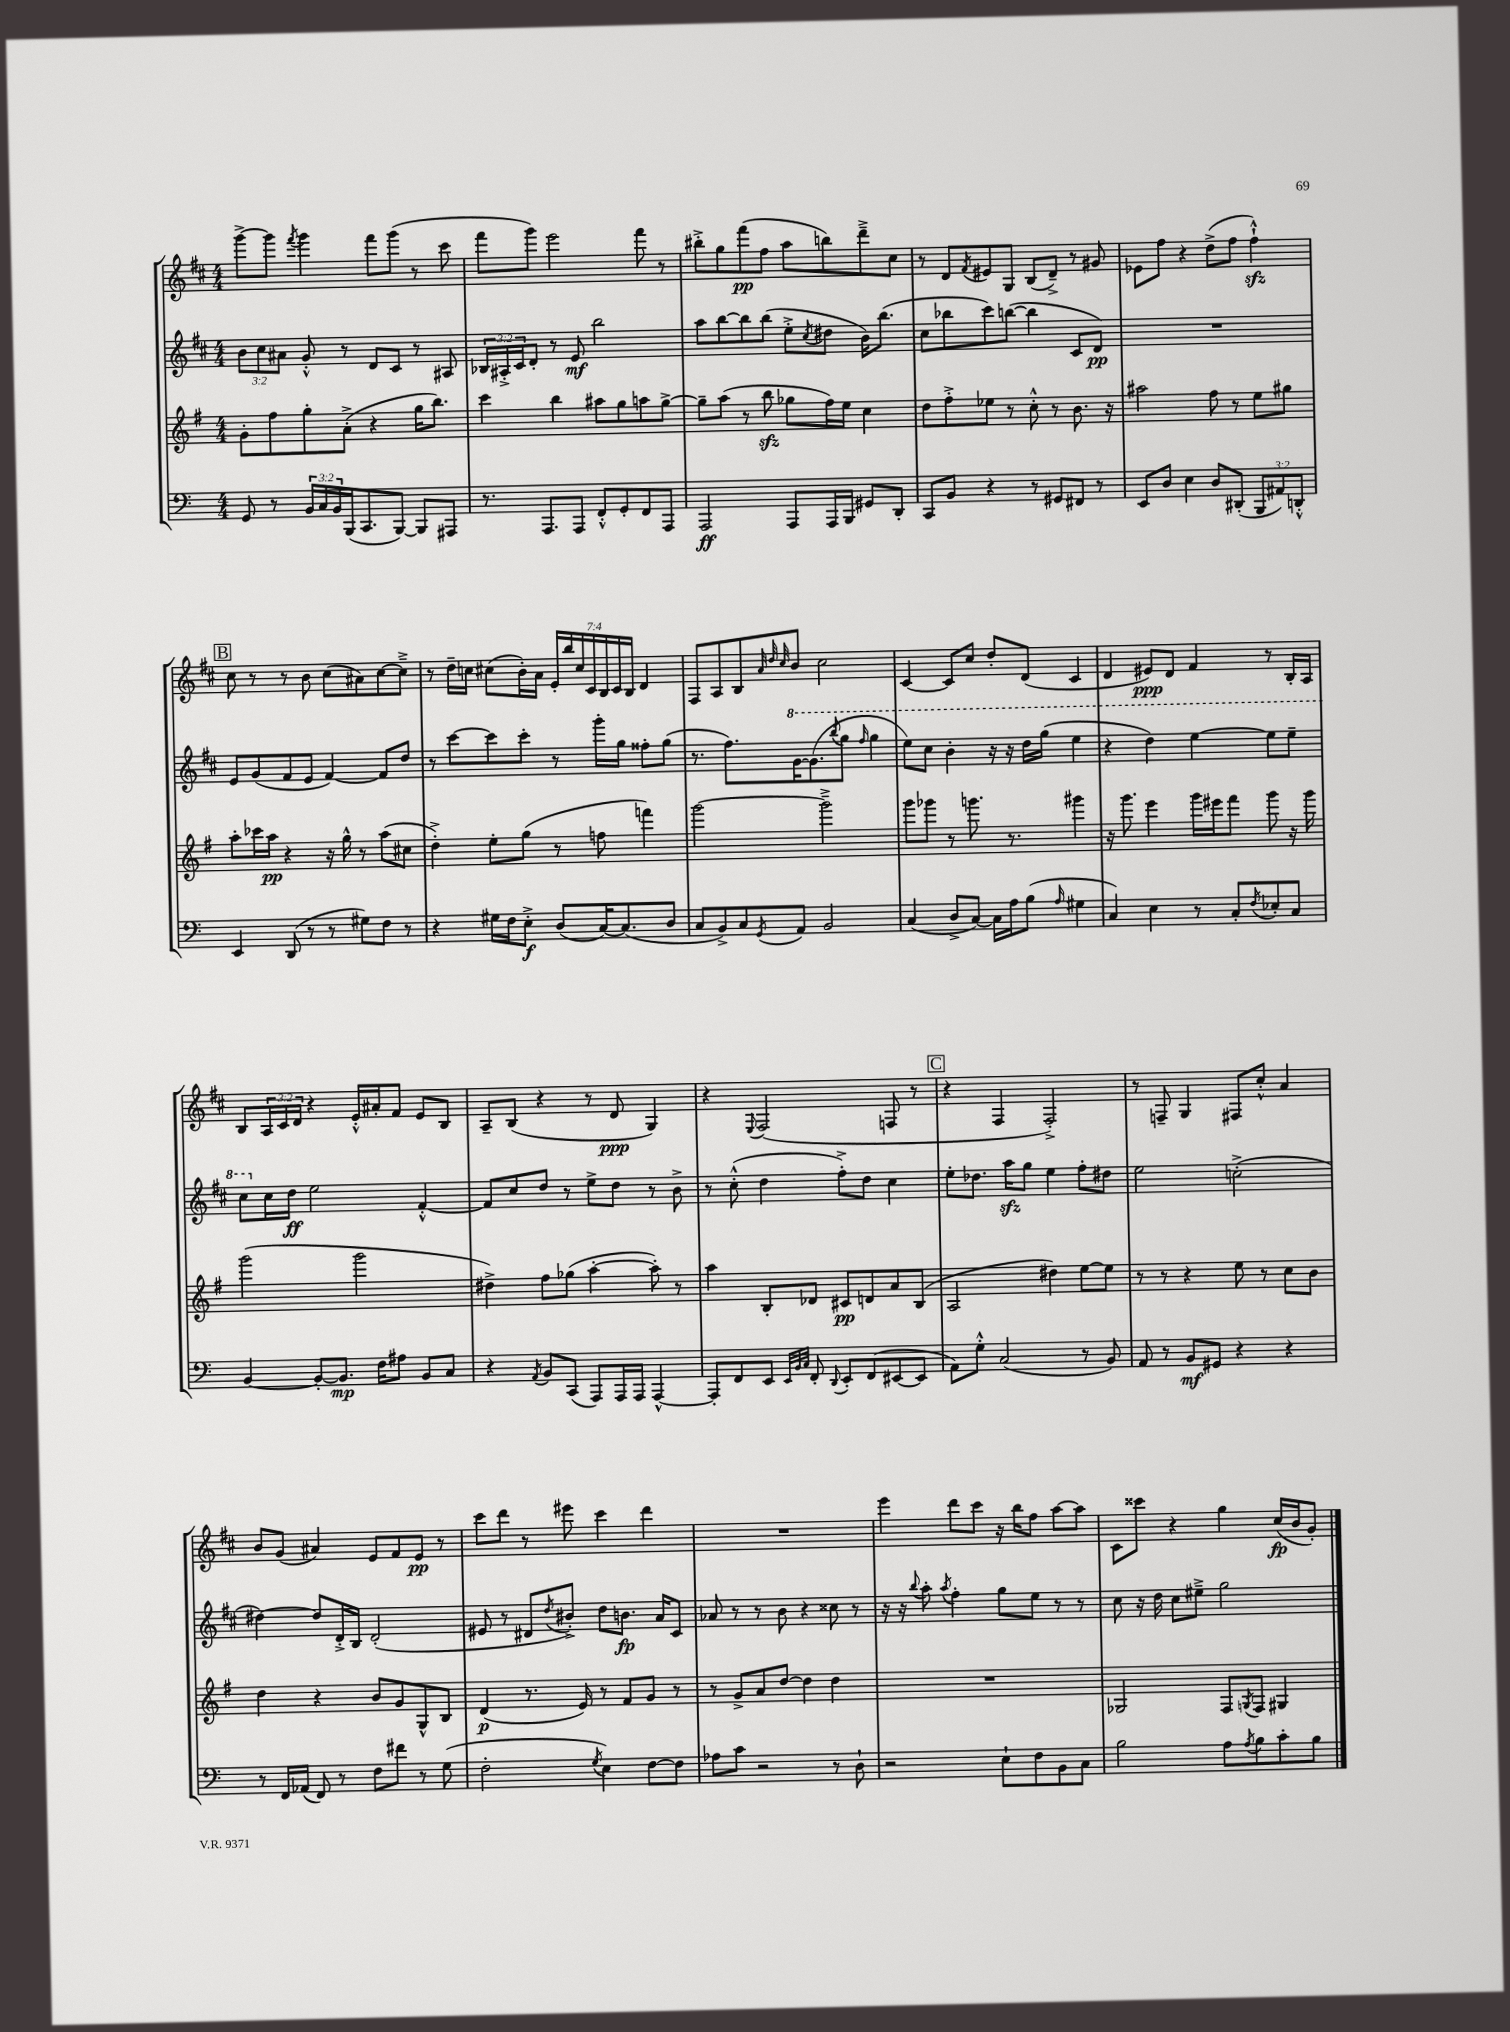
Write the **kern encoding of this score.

**kern	**kern	**kern	**kern
*staff4	*staff3	*staff2	*staff1
*clefF4	*clefG2	*clefG2	*clefG2
*k[]	*k[f#]	*k[f#c#]	*k[f#c#]
*M4/4	*M4/4	*M4/4	*M4/4
8GG	8g'	12b	[8ggg^
.	.	12cc#	.
8r	8ff#	.	8ggg]
.	.	12a#	.
.	.	.	8qfff#
24BB	8gg'	8g'^^	4ggg
24C	.	.	.
24BB	.	.	.
(16BBB	(8a'^	8r	.
8.CC	.	.	.
.	4r	8d	8fff#
[8BBB)	.	8c#	(8ggg
8BBB]	16gg	8r	8r
.	8.bb)	.	.
8AAA#	.	8A#	8ccc#
=	=	=	=
8.r	4ccc	24B-	8fff#
.	.	24A#'^	.
.	.	24c#	.
.	.	8d'	8ggg)
8.AAA	.	.	.
.	4bb	8r	2eee
8AAA	.	8e	.
8FF'^^	8aa#	2bb	.
8GG'	8gg	.	.
8FF	8aa	.	8fff#
8AAA	[8gg^	.	8r
=	=	=	=
2AAA	8gg~]	8aa	8bb#'^
.	(8aa	[8bb	8gg
.	8r	8bb]	(8fff#
.	8bb	(8bb	8ff#
8AAA	8gg-	8ee'^	8aa
.	.	8qcc#	.
16AAA	16ff#)	8dd#	8bb)
16BBB	16ee	.	.
8GG#	4cc	16b)	8ddd~^
.	.	(8.bb	.
8DD'	.	.	8cc#
=	=	=	=
8CC	8dd	8cc#	8r
8BB	8ff#'^	8bb-	8d
.	.	.	8qf#
4r	8ee-	8ccc#)	8e#
.	8r	([8bb	8G
8r	8cc'^^	4bb]	(8B
8GG#	8r	.	8d~^)
8FF#	8.b	8c#	8r
8r	.	8d)	8g#
.	16r	.	.
=	=	=	=
8EE	2aa#	1r	8e-
8D	.	.	8ff#
4E	.	.	4r
8D	8ff#	.	(8dd^
(8DD#'	8r	.	8ff#
12BBB	8ee	.	4ff#`^^)
12AA#)	.	.	.
.	8gg#	.	.
12DD'^^	.	.	.
=	=	=	=
4EE	8aa'	8e	8cc#
.	16ccc-	(8g	8r
.	16aa	.	.
(8DD	4r	8f#	8r
8r	.	8e	8b
8r	16r	[4f#)	(8cc#
.	16gg^^	.	.
8G#)	8r	.	8a#)
8F	(8aa	8f#]	[8cc#
8r	8cc#	8dd	8cc#~^]
=	=	=	=
4r	4dd'^)	8r	8r
.	.	[8ccc#	16dd~
.	.	.	16cc
16G#	8ee'	8ccc#]	(8cc#
16F	.	.	.
8E'^	(8gg	8ccc#'	16b')
.	.	.	16a
(8D	8r	8r	28e'
.	.	.	28bb
.	.	.	28cc#
.	.	.	28c#
[16C)	8ff	16ggg'	.
.	.	.	28B
.	.	.	28c#
(8.C]	.	16gg	.
.	.	.	28B
.	4fff)	8ff##'	4d
8D	.	(8gg	.
=	=	=	=
8C	[2ggg	8.r	8F#
8BB^)	.	.	8A
.	.	8.ff#)	.
8C	.	.	8B
.	.	.	32qqa
.	.	.	32qqdd
8qGG	.	.	32qqcc#
8AA	.	[16gg	8b
.	.	(8.gg]	.
2BB	2ggg~^]	.	2cc#
.	.	8qbbb	.
.	.	8ggg	.
.	.	16qqfff#	.
.	.	4ggg	.
=	=	=	=
(4C	8ggg	8eee)	[4c#
.	8ggg-	8ccc#	.
8D^	8r	4bb'	8c#]
[8C)	8.ggg	.	8cc#
16C]	.	16r	8dd'
16A	8.r	16r	.
(8B	.	16ddd	(8d
.	.	(16ggg	.
16qqA	.	.	.
4G#	4ggg#	4eee	4c#
=	=	=	=
4C)	16r	4r	4d
.	8.ggg	.	.
4E	4eee	4ddd)	8e#)
.	.	.	8d
8r	16ggg	[4eee	4f#
.	16eee#	.	.
8C'	8fff#	.	.
8qF	.	.	.
8E-'	8ggg	8eee]	8r
8C	16r	8eee~	16B'
.	16ggg	.	16A
=	=	=	=
[4BB	(2ggg	8ccc#	8B
.	.	16cc#	24A
.	.	.	24c#
.	.	16dd	.
.	.	.	24d
8BB'_	.	2ee	4r
8.BB]	.	.	.
.	2ggg	.	16e'^^
16F	.	.	16a#'
8A#	.	.	8f#
8BB	.	[4f#'^^	8e
8C	.	.	8B
=	=	=	=
4r	4dd#^)	8f#]	8A~
.	.	8cc#	(8B
8qAA	.	.	.
8BB	8ff#	8dd	4r
(8CC	(8gg-	8r	.
8AAA)	[4aa'	8ee^	8r
16AAA	.	8dd	8d
16AAA	.	.	.
[4AAA^^	8aa'])	8r	4G)
.	8r	8b^	.
=	=	=	=
8AAA']	4aa	8r	4r
8FF	.	(8cc#'^^	.
.	.	.	8qqE
8EE	8B'	4dd	(2F#
32qqEE	.	.	.
32qqBB	.	.	.
32qqC	.	.	.
8FF'	8d-	.	.
8qqDD	.	.	.
8EE'	8c#	8ff#'^)	.
(8FF	8d	8dd	.
[8EE#	8a	4cc#	8F
8EE#]	(8B	.	8r
=	=	=	=
8AA)	2A	8ee'	4r
8G'^^	.	8.dd-	.
(2C	.	.	4F#
.	.	16aa	.
.	.	8gg	.
.	4dd#)	4ee	2F#'^)
8r	[8ee	8ff#'	.
8BB)	8ee]	8dd#	.
=	=	=	=
8AA	8r	2ee	8r
8r	8r	.	8F~
8BB	4r	.	4G
8GG#	.	.	.
4r	8ee	(2cc'^	8F#
.	8r	.	8cc#'^^
4r	8cc	.	4a
.	8b	.	.
=	=	=	=
8r	4dd	[4dd#)	8b
16FF	.	.	(8g
(16AA-	.	.	.
8FF)	4r	8dd#]	4a#)
8r	.	16d'^	.
.	.	16B	.
8F	8b	(2d'	8e
8f#	8g	.	8f#
8r	8G^^	.	8e
(8G	8B	.	8r
=	=	=	=
2F'	(4d	8e#	8ccc#
.	.	8r	8ddd
.	8.r	8d#	8r
.	.	8qdd	.
.	.	8b#'^)	8eee#
.	16e)	.	.
8qG	.	.	.
4E)	8r	8dd	4ccc#
.	8f#	8.b	.
[8F	8g	.	4ddd
.	.	16a	.
8F]	8r	8c#	.
=	=	=	=
8A-	8r	8a-	1r
8c	8g^	8r	.
2r	8a	8r	.
.	[8dd	8b	.
.	4dd]	4r	.
8r	4dd	8cc##	.
8D`	.	8r	.
=	=	=	=
2r	1r	16r	4eee
.	.	16r	.
.	.	8qqbb	.
.	.	8aa'	.
.	.	8qaa	.
.	.	4ff#'	8ddd
.	.	.	8ccc#
8E`	.	8gg	16r
.	.	.	16bb
8F	.	8ee	8ff#
8BB	.	8r	[8aa
8C	.	8r	8aa]
=	=	=	=
2B	2G-	8cc#	8c#
.	.	16r	8ccc##
.	.	16dd	.
.	.	8cc#	4r
.	.	8ee#~^	.
8A	8F#	2gg	4gg
8qA	8qG	.	.
8B	8F#	.	.
8c'	4G#	.	(16cc#
.	.	.	16b
8B	.	.	8g')
==	==	==	==
*-	*-	*-	*-
